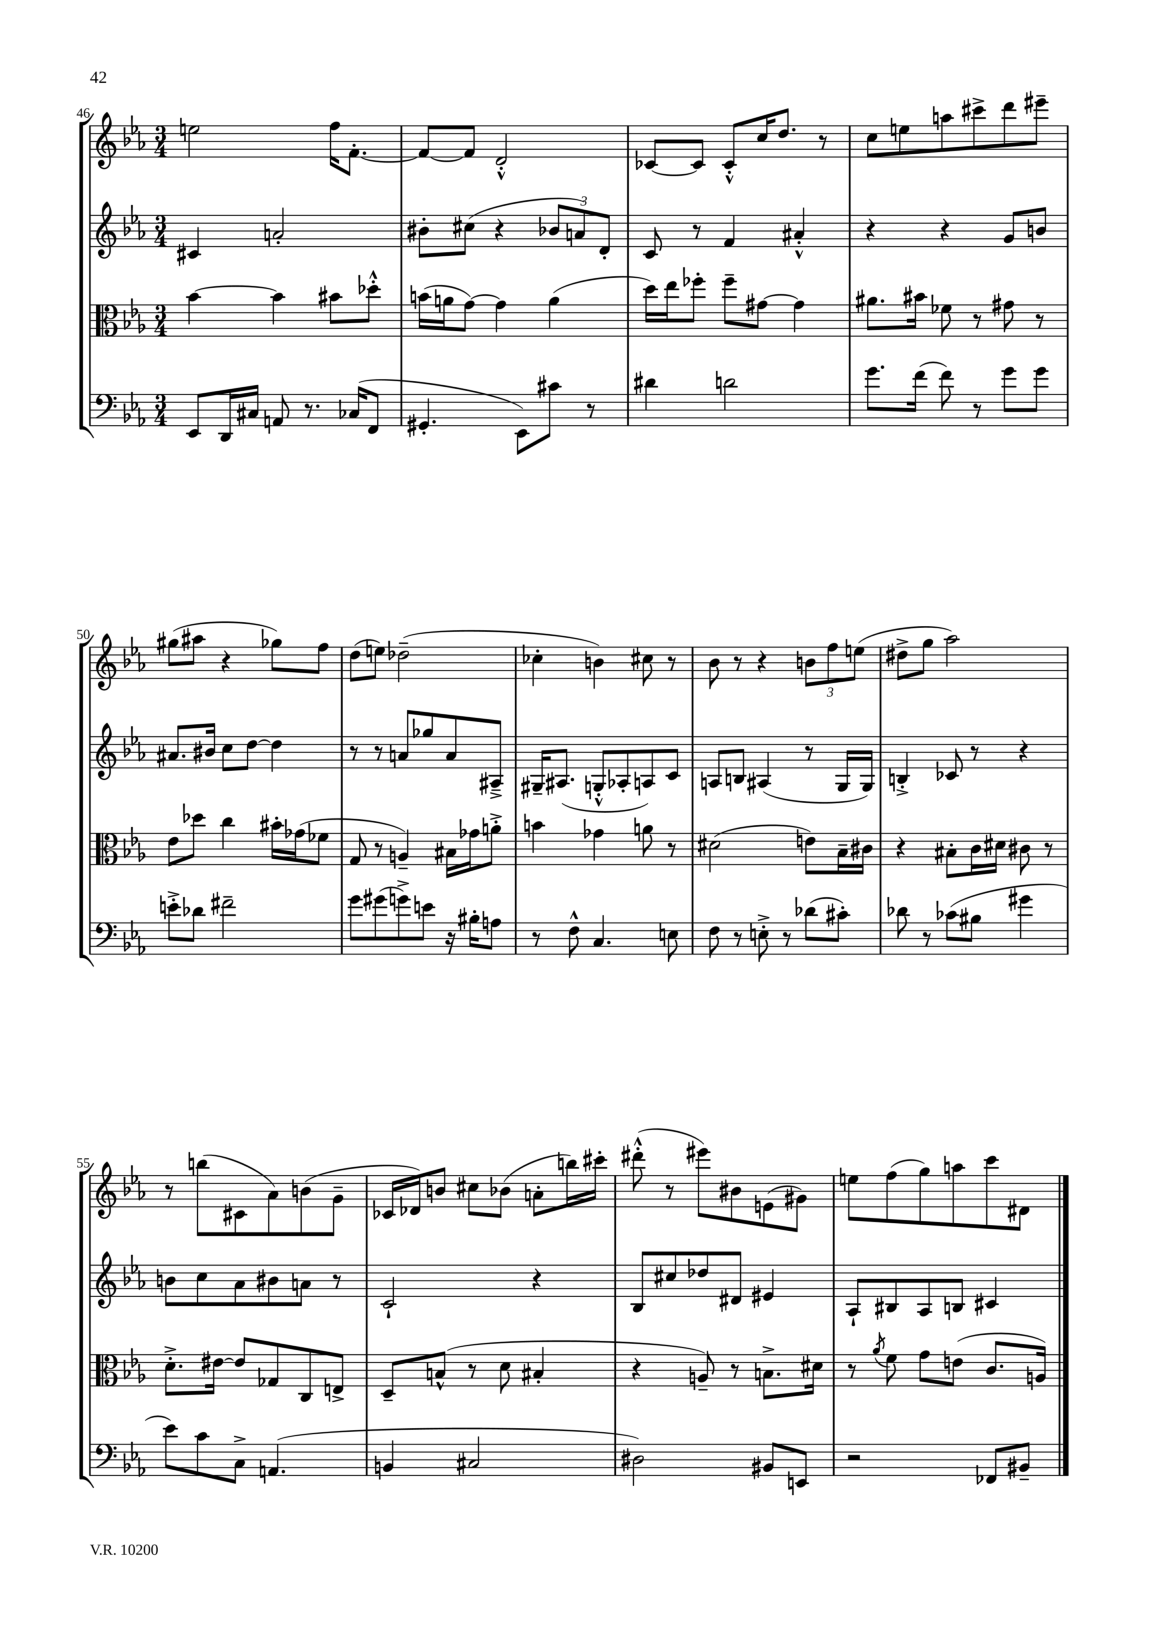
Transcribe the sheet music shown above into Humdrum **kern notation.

**kern	**kern	**kern	**kern
*part4	*part3	*part2	*part1
*staff4	*staff3	*staff2	*staff1
*clefF4	*clefC3	*clefG2	*clefG2
*k[b-e-a-]	*k[b-e-a-]	*k[b-e-a-]	*k[b-e-a-]
*M3/4	*M3/4	*M3/4	*M3/4
=46	=46	=46	=46
8EE-/L	[4b-\	4c#X/	2een\
16DD/L	.	.	.
16C#X/JJ	.	.	.
8AAn/	4b-\]	2an'/	.
8.r	.	.	.
.	8b#X\L	.	16ff\KL
(16C-X/KL	.	.	[8.f'\J
8FF/J	8dd-X'^^\J	.	.
=47	=47	=47	=47
4.GG#X'/	(16bn\LL	8b#X'\L	8f/L_
.	16an\J	.	.
.	[8g\J)	(8cc#X\J	8f/J]
.	4g\]	4r	2d'^^/
8EE-\L)	.	.	.
8c#X\J	(4a\	12b-X/L	.
.	.	12an/)	.
8r	.	.	.
.	.	12d'/J	.
=48	=48	=48	=48
4d#X\	16dd\LL)	8c/	[8c-X/L
.	16ee-\J	.	.
.	8ff-X'\J	8r	8c-/J]
2dn\	8ff-~\L	4f/	8c-'^^/L
.	[8g#X\J	.	16cc/K
.	.	.	8.dd/J
.	4g#\]	4a#X'^^/	.
.	.	.	8r
=49	=49	=49	=49
8.g\L	8.a#X\L	4r	8cc\L
.	.	.	8een\
(16f\Jk	16b#X\Jk	.	.
8f\)	8f-X\	4r	8aan\
8r	8r	.	8ccc#X^\
8g\L	8g#X\	8g/L	8ddd\
8g\J	8r	8bn/J	8eee#X~\J
!!LO:LB:g=z
=50	=50	=50	=50
8en'^\L	8e-\L	8.a#X/L	(8gg#X\L
8d-X\J	8dd-X\J	.	8aa#X\J
.	.	16b#X/Jk	.
2f#X~\	4cc\	8cc\L	4r
.	.	[8dd\J	.
.	16b#X'\LL	4dd\]	8gg-X\L)
.	(16g-X\J	.	.
.	8f-X\J	.	8ff\J
=51	=51	=51	=51
8g\L	8G/	8r	(8dd\L
(8g#X\	8r	8r	8een\J)
8gn^\)	4An~/)	8an/L	(2dd-X~\
8en\J	.	8gg-X/	.
16r	16B#X\LL	8a/	.
16B#X'\KL	16g-X\J	.	.
8An\J	8an'^\J	8A#X~^/J	.
=52	=52	=52	=52
8r	4bn\	16G#X~/KL	4cc-X'\
.	.	(8.A#X/J	.
8F^^\	.	.	.
4.C/	4g-X\	8Gn'^^/L	4bn\)
.	.	8A-X'/	.
.	8an\	8An/)	8cc#X\
8En\	8r	8c/J	8r
=53	=53	=53	=53
8F\	(2d#X\	8An/L	8b-\
8r	.	8Bn/J	8r
8En'^\	.	(4A#X/	4r
8r	.	.	.
(8d-X\L	8en\L)	8r	12bn\L
.	.	.	12ff\
8c#X'\J)	16B-~\L	16G/LL	.
.	.	.	(12een\J
.	16c#X\JJ	16G/JJ)	.
=54	=54	=54	=54
8d-X\	4r	4Bn'^/	8dd#X^\L
8r	.	.	8gg\J
(8c-X\L	8B#X'\L	8c-X/	2aa-\)
8B#X\J	16c\L	8r	.
.	16d#X\JJ	.	.
4g#X\	8c#X\	4r	.
.	8r	.	.
!!LO:LB:g=z
=55	=55	=55	=55
8e-\L)	8.d'^\L	8bn\L	8r
8c\	.	8cc\	(8bbn\L
.	[16e#X\Jk	.	.
8C^\J	8e#/L]	8a-\	8c#X\
(4.AAn/	8G-X/	8b#X\	8a-\)
.	8C/	8an\J	(8bn\
.	8En^/J	8r	8g~\J
=56	=56	=56	=56
4BBn/	8D~/L	2c`/	16c-X/LL
.	.	.	16d-X/J)
.	(8Bn^^/J	.	8bn/J
2C#X/	8r	.	8cc#X\L
.	8d\	.	(8b-X\J
.	4B#X'/	4r	8an'\L
.	.	.	16bbn\L)
.	.	.	16ccc#X'\JJ
=57	=57	=57	=57
2D#X\)	4r	8B-/L	(8ddd#X'^^\
.	.	8cc#X/	8r
.	8An~/)	8dd-X/	8eee#X\L)
.	8r	8d#X/J	8b#X\
8BB#X/L	8.Bn^\L	4e#X/	(8en\
8EEn/J	.	.	8g#X\J)
.	16d#X\Jk	.	.
=58	=58	=58	=58
2r	8r	8A-`/L	8een\L
.	8qa-/	.	.
.	8f\	8B#X/	(8ff\
.	8g\L	8A-/	8gg\)
.	(8en\J	8Bn/J	8aan\
8FF-X/L	8.c/L	4c#X/	8ccc\
8BB#X~/J	.	.	8d#X\J
.	16An/Jk)	.	.
==	==	==	==
*-	*-	*-	*-
